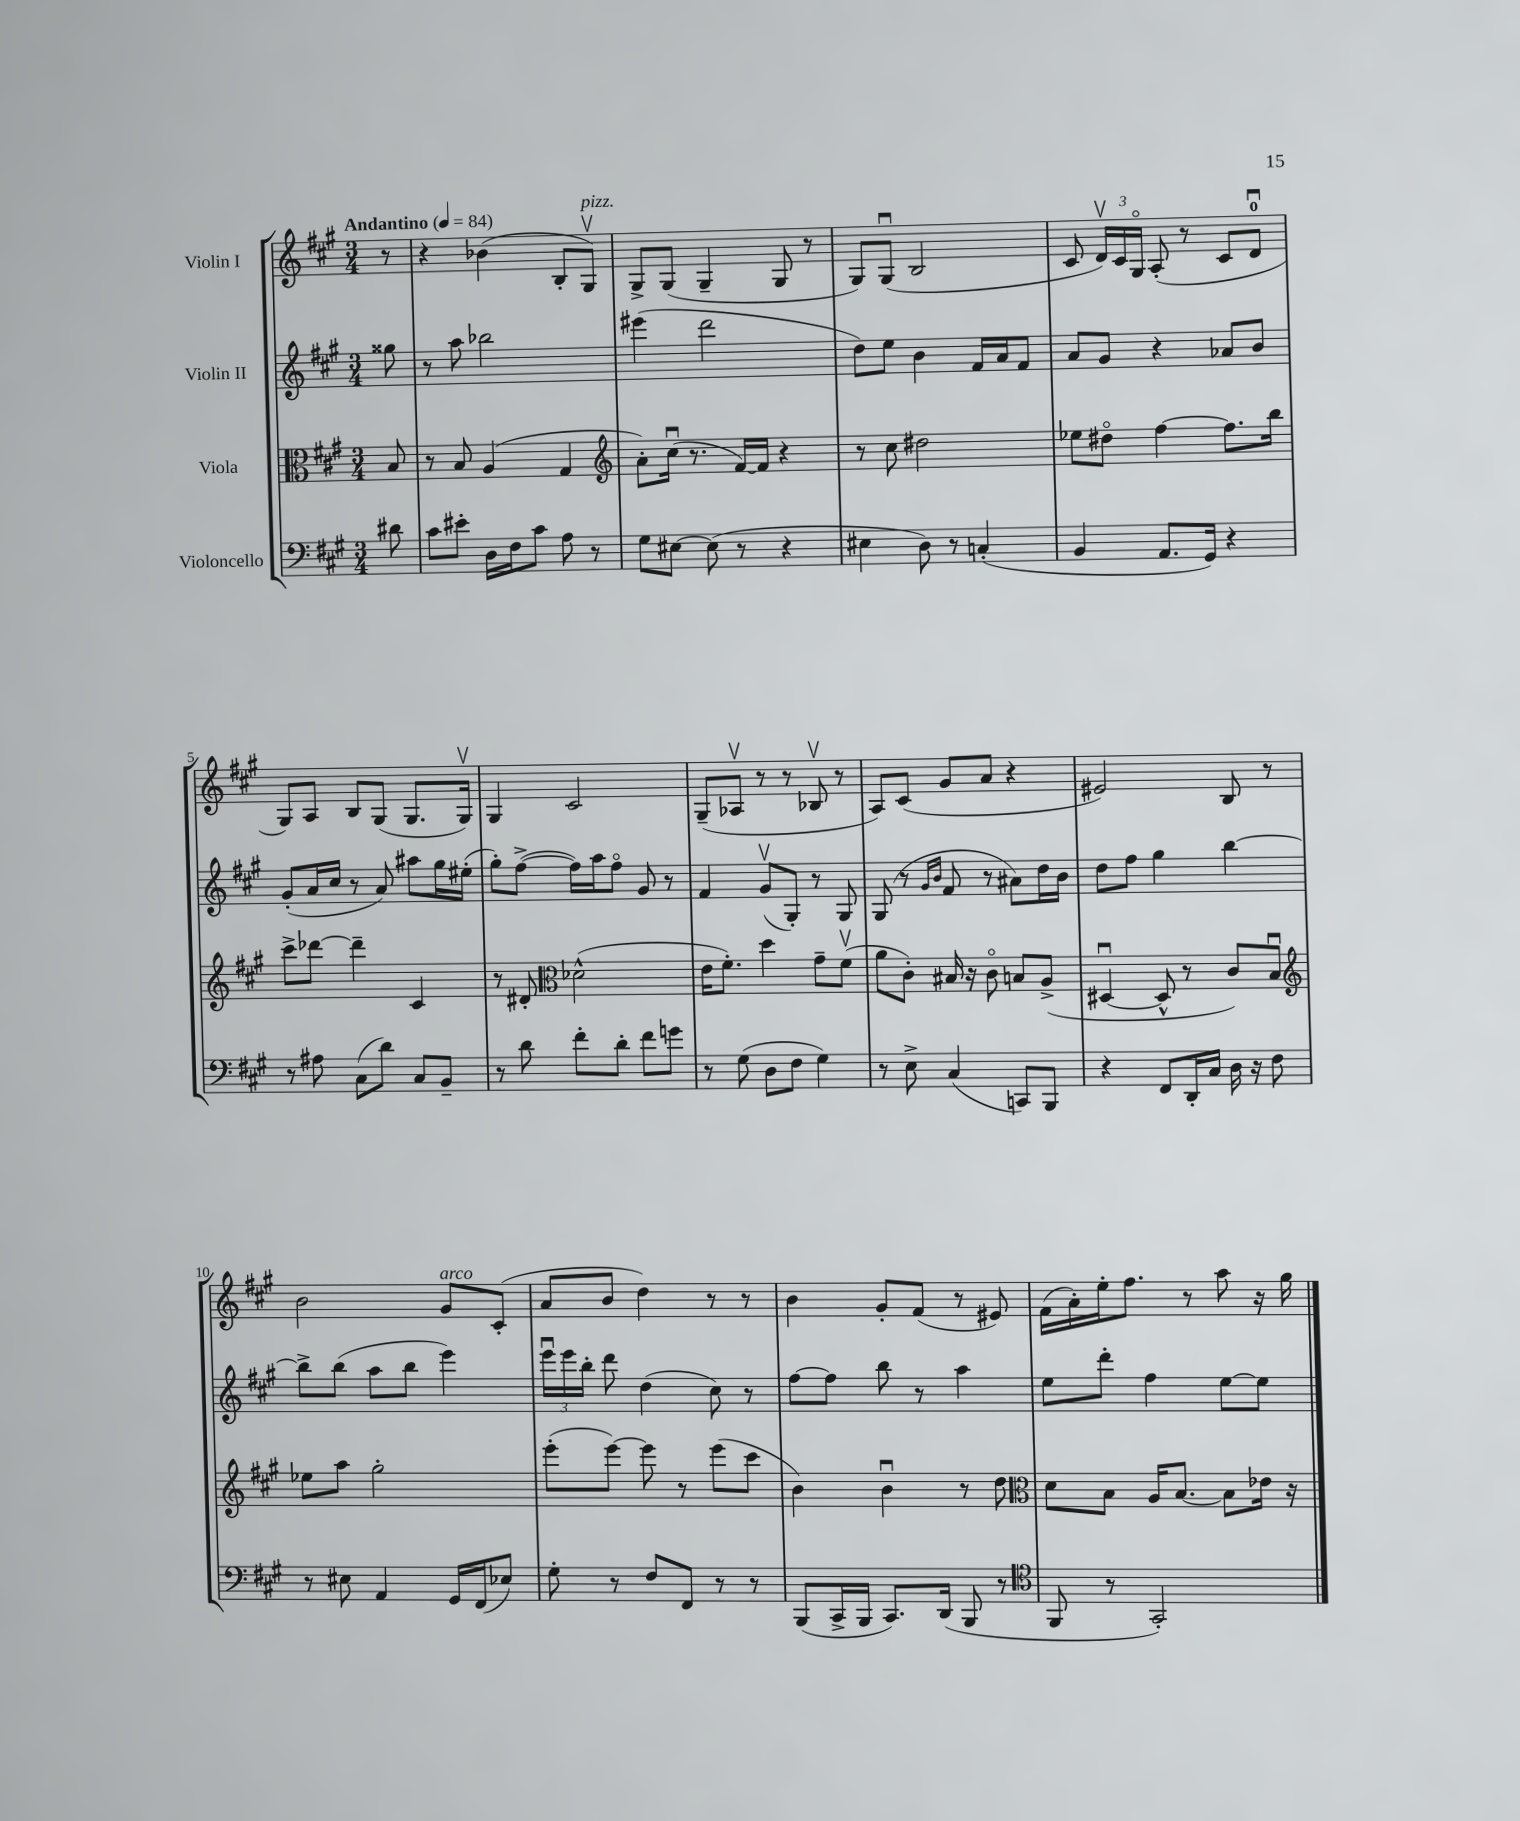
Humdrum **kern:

**kern	**kern	**kern	**kern
*staff4	*staff3	*staff2	*staff1
*clefF4	*clefC3	*clefG2	*clefG2
*k[f#c#g#]	*k[f#c#g#]	*k[f#c#g#]	*k[f#c#g#]
*M3/4	*M3/4	*M3/4	*M3/4
*MM84	*MM84	*MM84	*MM84
8d#	8B	8gg##	8r
=	=	=	=
8c#	8r	8r	4r
8e#'	8B	8aa	.
16D	(4A	2bb-	(4b-
16F#	.	.	.
8c#	.	.	.
8A	4G#	.	8B'
8r	.	.	8G#v)
=	=	=	=
*	*clefG2	*	*
8G#	8a')	(4eee#	8G#^
[8E#	(16cc#u	.	(8G#
.	8.r	.	.
(8E#]	.	2ddd	4G#~
8r	[16f#)	.	.
.	16f#]	.	.
4r	4r	.	8G#
.	.	.	8r
=	=	=	=
4E#	8r	8dd)	8G#)
.	8cc#	8ee	(8G#u
8D)	2dd#	4b	2B
8r	.	.	.
(4C'	.	16f#	.
.	.	16a	.
.	.	8f#	.
=	=	=	=
4BB	8ee-	8a	8c#
.	8dd#o	8g#	24dv)
.	.	.	24c#
.	.	.	24G#o
8.AA	[4ff#	4r	(8A'
.	.	.	8r
16GG#)	.	.	.
4r	8.ff#]	8a-	8c#
.	.	8b	8du
.	16bb	.	.
=	=	=	=
8r	8ccc#^	(8g#'	8G#)
8A#	[8ddd-	16a	8A
.	.	16cc#	.
(8C#	4ddd-~]	8r	8B
8d)	.	8a)	(8G#
8C#	4c#	8aa#	8.G#
8BB~	.	16gg#	.
.	.	(16ee#'	16G#v)
=	=	=	=
8r	8r	8gg#')	4G#
8d	8d#'	([8ff#^	.
*	*clefC3	*	*
8f#'	(2d-^^	16ff#])	2c#
.	.	16aa	.
8d'	.	8ff#o	.
8f#	.	8g#	.
8g	.	8r	.
=	=	=	=
8r	16e	4f#	(8G#~
.	8.f#')	.	.
(8G#	.	.	8A-v
8D	4dd	(8g#v	8r
8F#	.	8G#')	8r
4G#)	8g#~	8r	8B-v
.	(8f#v	8G#	8r
=	=	=	=
8r	8a	(8G#	8A)
8E^	8c#')	8r	(8c#
.	.	16qqg#	.
.	.	16qqb	.
(4C#	16B#	8f#	8g#
.	16r	.	.
.	8c#o	8r	8a
8CC)	8B	8a#)	4r
8BBB	(8A^	16dd	.
.	.	16b	.
=	=	=	=
4r	[4D#u	8dd	2e#)
.	.	8ff#	.
8FF#	8D#^^]	4gg#	.
16DD'	8r	.	.
16C#	.	.	.
16D	8c#)	[4bb	8B
16r	.	.	.
8F#	8Bu	.	8r
=	=	=	=
*	*clefG2	*	*
8r	8ee-	8bb^]	2b
8E#	8aa	(8bb	.
4AA	2gg#'	8aa	.
.	.	8bb	.
16GG#	.	4eee)	8g#
(16FF#	.	.	.
8E-)	.	.	(8c#'
=	=	=	=
8G#'	(8eee'	24eeeu	8a
.	.	24eee	.
.	.	24bb'	.
8r	[8eee)	8ddd	8b
8F#	8eee]	(4dd	4dd)
8FF#	8r	.	.
8r	(8eee	8cc#)	8r
8r	8ccc#	8r	8r
=	=	=	=
(8BBB	4b)	[8ff#	4b
16CC#^	.	8ff#]	.
16BBB	.	.	.
8.CC#)	4bu	8bb	8g#'
.	.	8r	(8f#
(16DD	.	.	.
8BBB	8r	4aa	8r
8r	8dd	.	8e#)
=	=	=	=
*clefC4	*clefC3	*	*
8FF#	8d	8ee	(16f#
.	.	.	16a')
8r	8B	8ddd'	16ee'
.	.	.	8.ff#
2GG#')	16A	4ff#	.
.	[8.B	.	.
.	.	.	8r
.	8B]	[8ee	8aa
.	16e-	8ee]	16r
.	16r	.	16gg#
==	==	==	==
*-	*-	*-	*-
